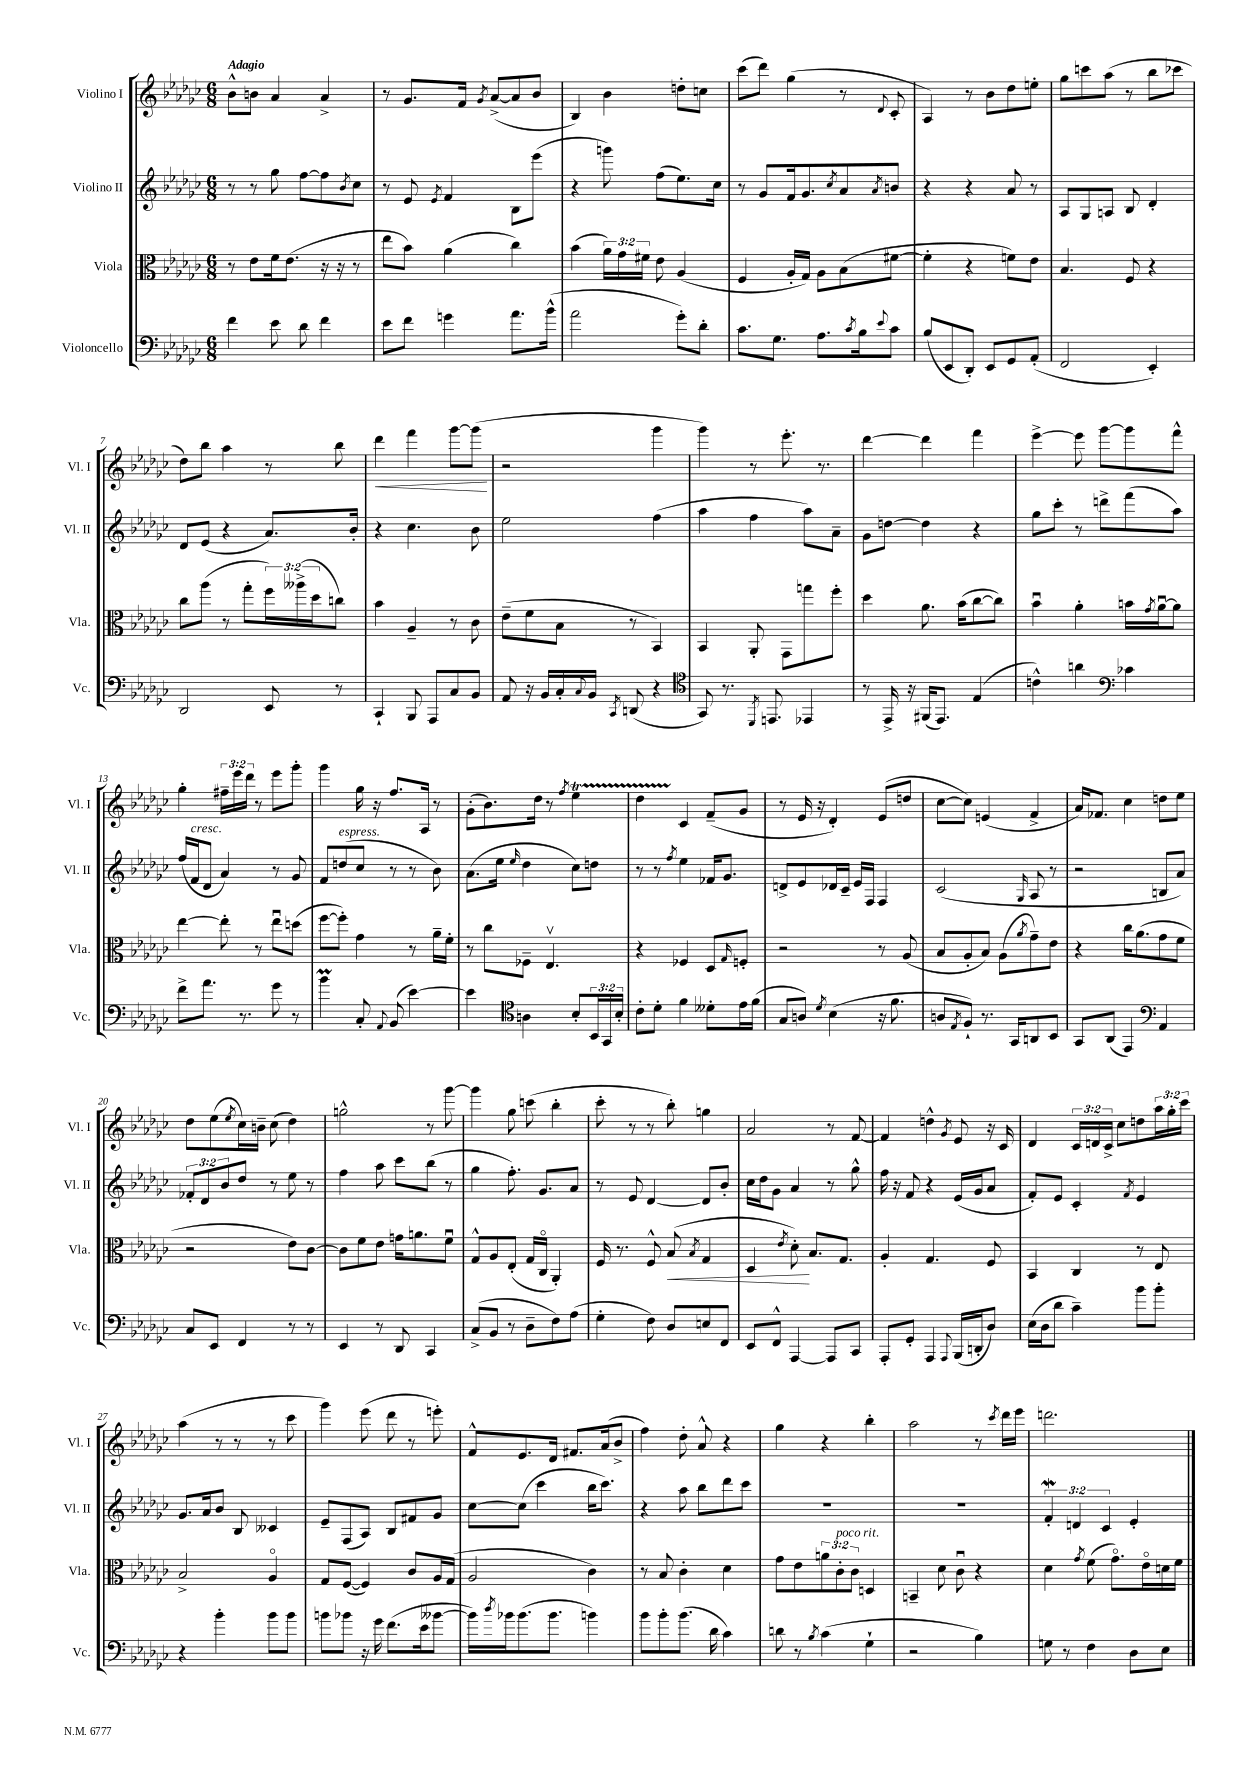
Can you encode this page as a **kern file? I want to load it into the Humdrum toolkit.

**kern	**kern	**kern	**kern
*staff4	*staff3	*staff2	*staff1
*clefF4	*clefC3	*clefG2	*clefG2
*k[b-e-a-d-g-c-]	*k[b-e-a-d-g-c-]	*k[b-e-a-d-g-c-]	*k[b-e-a-d-g-c-]
*M6/8	*M6/8	*M6/8	*M6/8
4f	8r	8r	8b-^^
.	8e-	8r	8b
8e-	16f	8gg-	4a-
.	(8.e-	.	.
8d-	.	[8ff	.
4f	16r	8ff]	4a-^
.	16r	.	.
.	.	8qb-	.
.	8r	8cc-	.
=	=	=	=
8e-	8ee-	8r	8r
8f	8b-)	8e-	8.g-
.	.	8qe-	.
4g	(4a-	4f	.
.	.	.	16f
.	.	.	8qg-
.	.	.	([8a-^
8.a-	4cc-)	8B-	8a-]
.	.	(8eee-	8b-
(16b-^^	.	.	.
=	=	=	=
2a-	(4b-	4r	4B-)
.	24a-)	8ggg)	4b-
.	24g-	.	.
.	24f#	.	.
.	8e-	(8ff	.
8g-')	(4A-	8.ee-)	8dd'
8d-'	.	.	8cc
.	.	16cc-	.
=	=	=	=
8.c-	4F	8r	(8ccc-
.	.	8g-	8ddd-)
8.G-	.	.	.
.	16A-'	16f	(4gg-
.	16G-)	8.g-	.
8.A-	8A-	.	.
.	.	8qcc-	.
.	(8B-	8a-	8r
8qc-	.	.	.
16B-	.	.	.
8qqe-	.	8qa-	8qqd-
8c-	[8f#	8b	8c-'
=	=	=	=
(8B-	4f#']	4r	4A-)
8EE-	.	.	.
8DD-')	4r	4r	8r
8EE-	.	.	8b-
8GG-	8f)	8a-	8dd-
(8AA-'	8e-	8r	8ee'
=	=	=	=
2FF	4.B-	8A-	8gg-
.	.	8G-	8ccc
.	.	8A	(8aa-
.	8F	8B-	8r
4EE-')	4r	4d-'	8bb-
.	.	.	8ccc-
=	=	=	=
2DD-	8cc-	8d-	8dd-)
.	(8aa-	(8e-	8bb-
.	8r	4r	4aa-
.	8gg-'	.	.
8EE-	24ff)	8.a-)	8r
.	(24aa--^	.	.
.	24dd-	.	.
8r	8cc)	.	8bb-
.	.	16b-'	.
=	=	=	=
4CC-`	4b-	4r	4ddd-
8BBB-	4A-~	4.cc-	4fff
8AAA-	.	.	.
8C-	8r	.	[8ggg-
8BB-	8c-	8b-	(8ggg-]
=	=	=	=
8AA-	(8e-~	2ee-	2r
16r	8f	.	.
16BB-	.	.	.
16C-'	8B-	.	.
8qqC-	.	.	.
16BB-	.	.	.
8qCC-	.	.	.
(8DD	8r	.	.
4r	4BB-)	(4ff	4ggg-
=	=	=	=
*clefC4	*	*	*
8GG-)	4BB-	4aa-	4ggg-)
8.r	.	.	.
.	8AA-'	4ff	8r
8qDD-	.	.	.
8.EE	.	.	.
.	8GG-	.	8.eee-'
4EE-	8gg	8aa-)	.
.	.	.	8.r
.	8ff'	8a-~	.
=	=	=	=
8r	4dd-	8g-	[4ddd-
16EE-^	.	[8dd	.
16r	.	.	.
(16FF#	8.a-	4dd]	4ddd-]
8.EE-)	.	.	.
.	(16b-	.	.
(4E-	[8cc-	4r	4fff
.	8cc-])	.	.
=	=	=	=
4c^^)	4b-u	8gg-	[4eee-^
.	.	8ccc-'	.
4a	4a-'	8r	8eee-]
.	.	8ddd^	[8ggg-
*clefF4	*	*	*
4c-	16b	(8fff	8ggg-]
.	8qg-	.	.
.	[16a-u	.	.
.	8a-]	8aa-)	8fff^^
=	=	=	=
8f^	[4ee-	(16ff	4gg-'
.	.	16f	.
8.a-	.	8d-	.
.	8ee-']	4a-)	24ff#~
.	.	.	24eee-
8.r	.	.	.
.	.	.	24ddd-
.	8r	.	8r
8g-	8ee-u	8r	8eee-
8r	(8dd	8g-	8ggg-'
=	=	=	=
4b-	[8ff	8f	4ggg-
.	8ff'])	(8dd	.
8C-'	4g-	8cc-	16gg-
.	.	.	16r
8qqAA-	.	.	.
(8BB-	.	8r	8.ff
[4e-)	8r	8r	.
.	.	.	16A-
.	16a-~	8b-)	8r
.	16f'	.	.
=	=	=	=
4e-]	8r	(8.a-	(8g-'
.	8cc-	.	8.b-)
.	.	16ee-	.
*clefC4	*	*	*
.	.	16qqee-	.
4A	8F-~	4dd-	.
.	.	.	16dd-
.	4.E-v	.	8r
.	.	.	8qff
8B-'	.	8cc-)	4ee-
24BB-	.	8dd	.
24GG-	.	.	.
24B-'	.	.	.
=	=	=	=
8c-'	4r	8r	4dd-
8d-'	.	8r	.
.	.	8qff	.
4f	4F-	4ee-	4c-
8d--'	8D-	16f-	(8f~
.	.	8.g-	.
.	16qqG-	.	.
16e-	8F'	.	8g-
(16f	.	.	.
=	=	=	=
8G-	2r	8d^	8r
8A)	.	8e-	16e-
.	.	.	16r
8qd-	.	.	.
(4B-	.	16d-	4d-')
.	.	16c-~	.
.	.	16e-	.
.	.	16F	.
16r	8r	4F	(8e-
8.f	.	.	.
.	(8A-	.	8dd
=	=	=	=
8A	8B-	(2c-	[8cc-
8qE-	.	.	.
8F`)	8A-'	.	8cc-])
8.r	8B-)	.	(4e
.	(8A-	.	.
16GG-	.	.	.
.	8qa-	16qqG-	.
8AA	8g-~)	8A-	4f^
8BB-	8e-	8r	.
=	=	=	=
8GG-	4r	2r	16a-)
.	.	.	8.f-
(8AA-	.	.	.
4EE-)	16cc-	.	4cc-
.	(8.a-	.	.
*clefF4	*	*	*
4AA-	8g-	8B	8dd
.	8f	8a-)	8ee-
=	=	=	=
8C-	2r	12f-'	8dd-
.	.	12d-	.
8EE-	.	.	(8ee-
.	.	12b-	.
.	.	.	8qee-
4FF	.	8dd-	16cc-)
.	.	.	16b~
.	.	8r	(8cc-
8r	8e-)	8ee-	4dd-)
8r	[8c-	8r	.
=	=	=	=
4EE-	8c-]	4ff	2gg^^
.	8f	.	.
8r	8e-	8aa-	.
8DD-	16g	8ccc-	.
.	8.a	.	.
4CC-	.	(8bb-	8r
.	8fu	8r	[8ggg-
=	=	=	=
(8C-^	8G-^^	4gg-	4ggg-]
8BB-	8A-	.	.
8r	(8E-'	8.ff')	8gg-
8D-~	16G-	.	(8ccc
.	16C-o	8.g-	.
8F)	4AA-')	.	4bb-'
(8A-	.	8a-	.
=	=	=	=
4G-'	16F	8r	8ccc-'
.	8.r	.	.
.	.	8e-	8r
8F)	8F^^	[4d-	8r
8D-	(8B-	.	8bb-')
.	8qB-	.	.
8E	4G-	8d-]	4gg
8FF	.	8b-'	.
=	=	=	=
8EE-	4D-	16cc-	2a-
.	.	16dd-	.
8FF^^	.	8g-	.
.	8qe-	.	.
[4AAA-	8d-')	4a-	.
.	8.B-	.	.
8AAA-]	.	8r	8r
.	8.G-	.	.
8CC-	.	8gg-^^	[8f
=	=	=	=
8AAA-'	4A-'	16ff	4f]
.	.	16r	.
8GG-'	.	8f	.
4AAA-	4.G-	4r	4dd^^
8qqAAA-	.	.	8qg-
(16BBB-	.	(16e-	8e-
16DD'	.	16g-	.
8D-)	8F	8a-	16r
.	.	.	16c-
=	=	=	=
(16E-	4BB-	8f')	4d-
16D-	.	.	.
8d-	.	8e-	.
4c-~)	4C-	4c-'	24c-
.	.	.	24d
.	.	.	24c-^
.	.	.	8cc-
.	.	8qf	.
8b-	8r	4e-	8dd
8b-'	8E-	.	24aa-
.	.	.	24gg-'
.	.	.	24ccc-
=	=	=	=
4r	2B-^	8.g-	(4aa-
.	.	16a-	.
4b-'	.	8b-	8r
.	.	8B-	8r
8b-	4A-o	4c--	8r
8b-	.	.	8ccc-
=	=	=	=
8b	8G-	8e-~	4ggg-)
8b-	([8F	(8F	.
16r	4F])	8A-)	(8eee-
16g-	.	.	.
(8.f	.	8B-	8ddd-
.	8c-	8f#	8r
16e-	.	.	.
[8b--	16A-	8g-	8eee')
.	(16G-	.	.
=	=	=	=
16b--])	2A-	[8cc-	8f^^
8qdd-	.	.	.
16b-	.	.	.
(8.b-	.	(8cc-]	8.e-
.	.	4ccc-	.
8.b-	.	.	16d-
.	.	.	8.f#
4b)	4c-)	16bb-	.
.	.	8.ccc-)	(16a-
.	.	.	8b-^
=	=	=	=
8b-	8r	4r	4ff)
8b-'	8B-	.	.
(8.b-	4c-'	8aa-	8dd-'
.	.	8bb-	8a-^^
16d-	.	.	.
4c-)	4d-	8ddd-	4r
.	.	8ccc-	.
=	=	=	=
8d	8g-	2.r	4gg-
8r	8e-	.	.
8qB-	.	.	.
(4c-	12a	.	4r
.	12c-'	.	.
.	12c-	.	.
4G-`	4D	.	4bb-'
=	=	=	=
2r	4BB~	2.r	2aa-
.	8d-	.	.
.	8c-u	.	.
4B-)	4r	.	8r
.	.	.	8qccc-
.	.	.	16ddd-
.	.	.	16eee-
=	=	=	=
8G	4d-	6f'	2.ddd
8r	.	.	.
.	.	6d	.
.	8qg-	.	.
4F	(8f	.	.
.	.	6c-	.
.	8.g-o)	.	.
8D-	.	4e-'	.
.	16e-o	.	.
8E-	16d	.	.
.	16f	.	.
==	==	==	==
*-	*-	*-	*-
